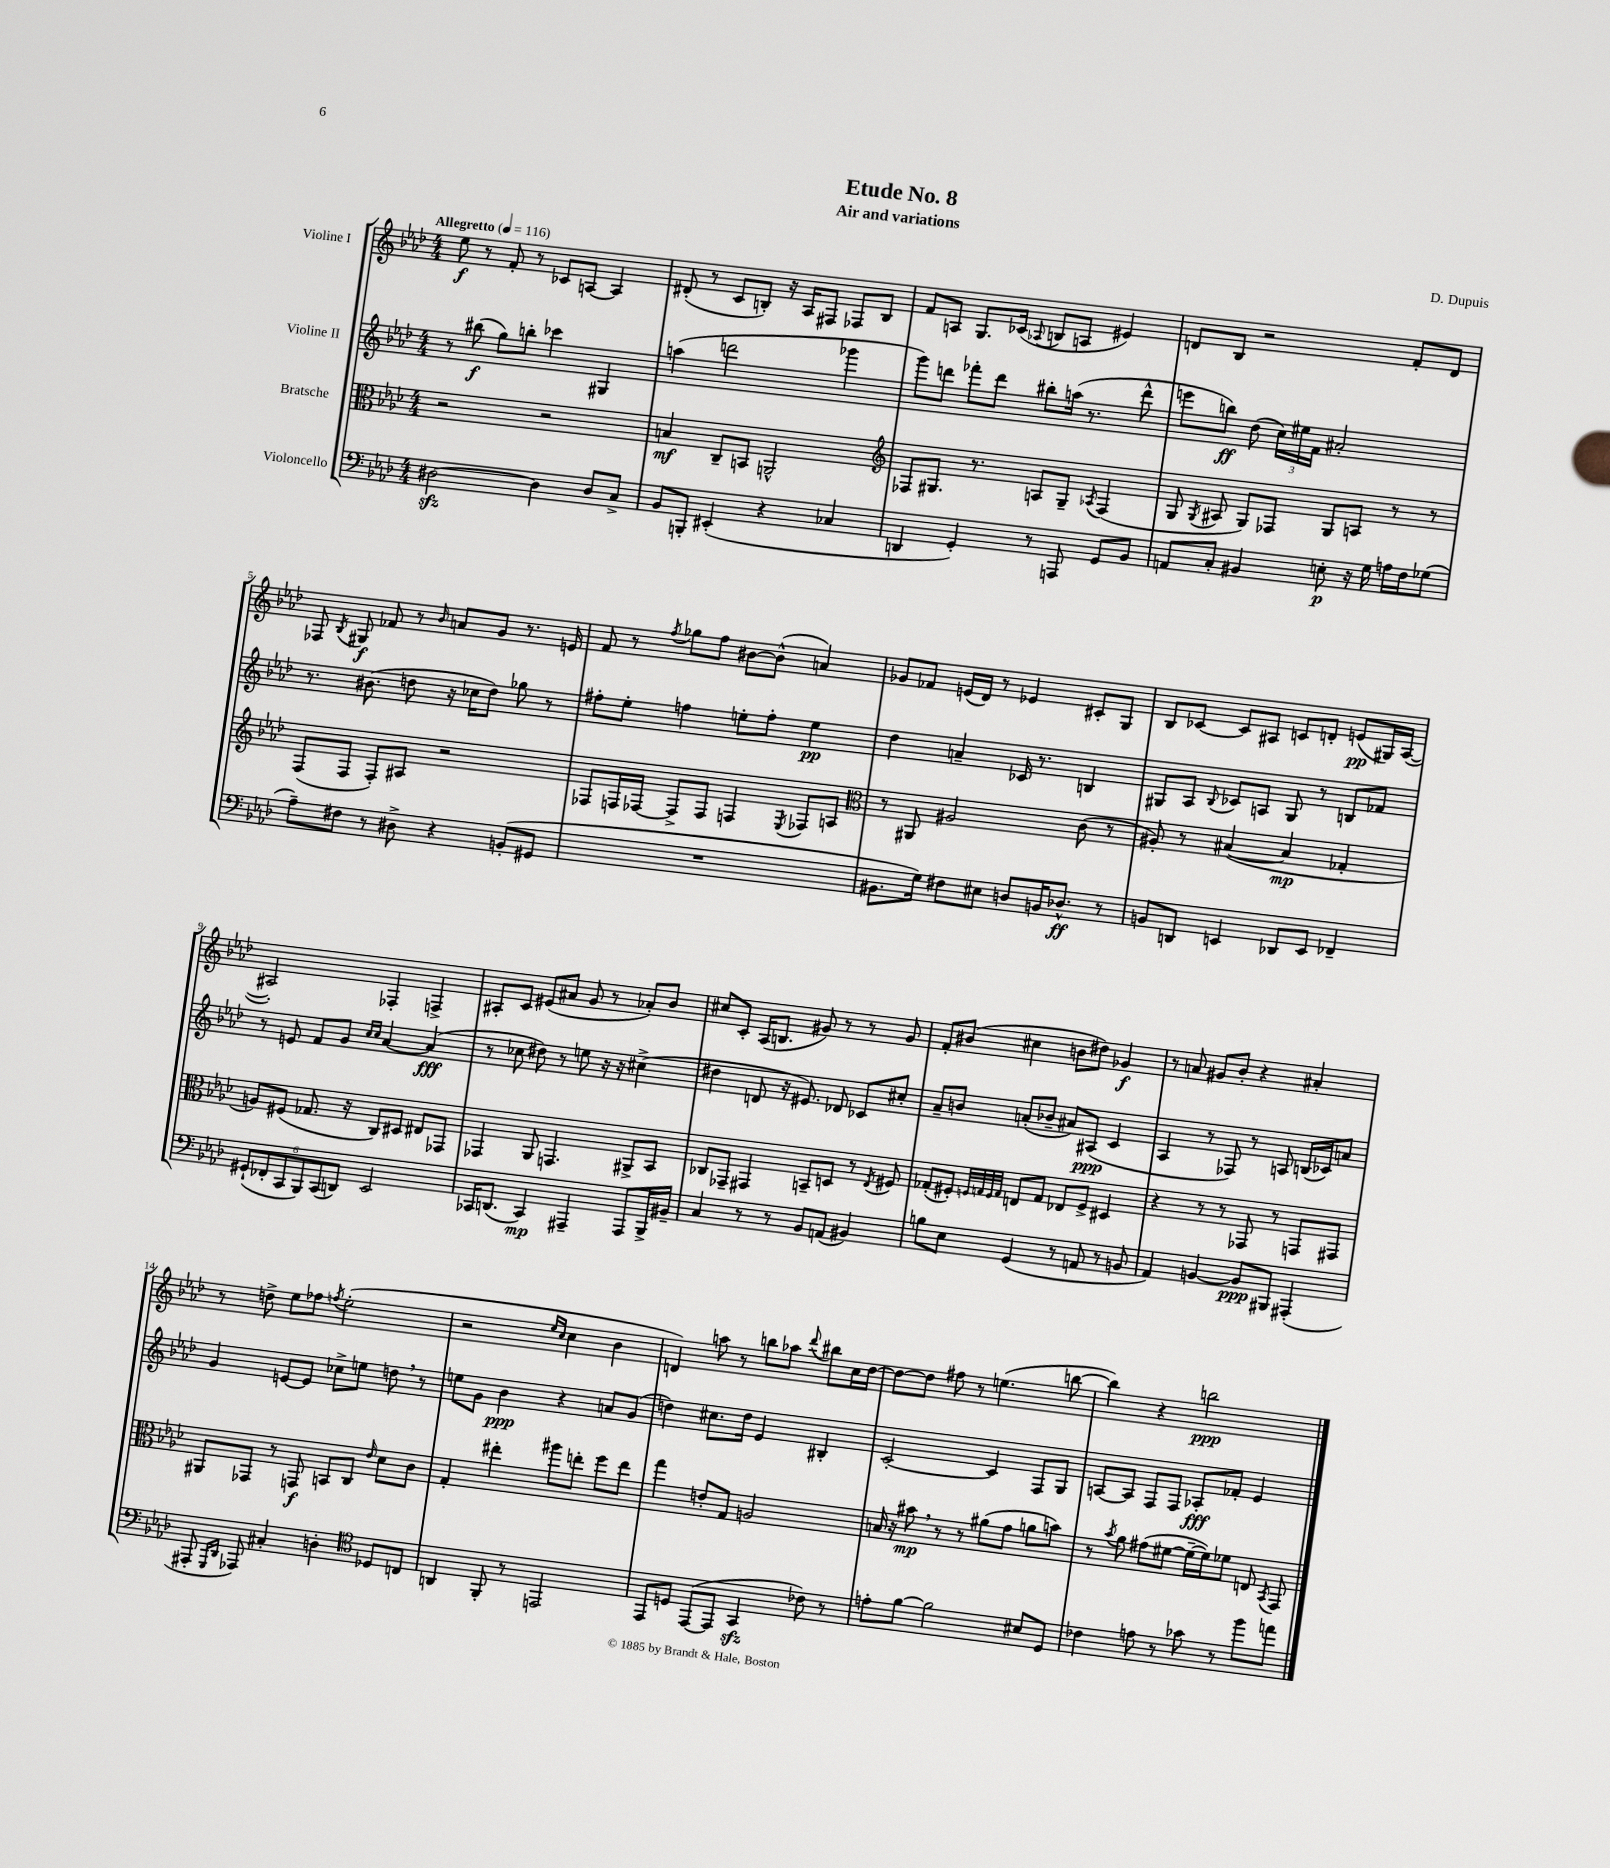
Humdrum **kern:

**kern	**dynam	**kern	**dynam	**kern	**dynam	**kern	**dynam
*part4	*part4	*part3	*part3	*part2	*part2	*part1	*part1
*staff4	*staff4	*staff3	*staff3	*staff2	*staff2	*staff1	*staff1
*I"Violoncello	*	*I"Bratsche	*	*I"Violine II	*	*I"Violine I	*
*clefF4	*	*clefC3	*	*clefG2	*	*clefG2	*
*k[b-e-a-d-]	*	*k[b-e-a-d-]	*	*k[b-e-a-d-]	*	*k[b-e-a-d-]	*
*M4/4	*	*M4/4	*	*M4/4	*	*M4/4	*
*MM116	*	*MM116	*	*MM116	*	*MM116	*
=1	=1	=1	=1	=1	=1	=1	=1
!	!	!	!	!	!	!LO:TX:a:B:t=Allegretto	!
[2D#Xzz\	.	2r	.	8r	.	8ee-\	f
.	.	.	.	(8bb#X\	f	8r	.
.	.	.	.	8gg\L)	.	8f'/	.
.	.	.	.	8bbn'\J	.	8r	.
4D#\]	.	2r	.	4ccc-X\	.	8c-X/L	.
.	.	.	.	.	.	[8An/J	.
8D#/L	.	.	.	4G#X/	.	4A/]	.
8C^/J	.	.	.	.	.	.	.
=2	=2	=2	=2	=2	=2	=2	=2
8BB-/L	.	4Bn/	mf	(4aan\	.	(8d#X'/	.
8BBBn'/J	.	.	.	.	.	8r	.
(4EE#X'/	.	8C~/L	.	2dddn\	.	8c/L	.
.	.	8BBn/J	.	.	.	8Bn'/J)	.
4r	.	2AAn^^/	.	.	.	16r	.
.	.	.	.	.	.	16A-/KL	.
.	.	.	.	.	.	8F#X/J	.
4C-X/	.	.	.	4ggg-X\	.	8F-X/L	.
.	.	.	.	.	.	8B/J	.
=3	=3	=3	=3	=3	=3	=3	=3
*	*	*clefG2	*	*	*	*	*
4DDn/	.	8F-X/L	.	8ggg\L)	.	8f/L	.
.	.	8.G#X/J	.	8dddn\J	.	8An/J	.
4GG'/)	.	.	.	8fff-X'\L	.	8.G/L	.
.	.	8.r	.	.	.	.	.
.	.	.	.	8ddd\J	.	.	.
.	.	.	.	.	.	(16c-X/Jk	.
.	.	.	.	.	.	8qqA-X/	.
8r	.	8An/L	.	8bb#X'\L	.	8Bn/L	.
8AAAn/	.	8G#~/J	.	(16aan\Jk	.	8An/J	.
.	.	.	.	8.r	.	.	.
.	.	8qA-X/	.	.	.	.	.
8GG/L	.	(4F-/	.	.	.	4e#X/)	.
8BB-/J	.	.	.	8ddd^^\	.	.	.
=4	=4	=4	=4	=4	=4	=4	=4
8AAn/L	.	8G/	.	8eeen\L	.	8dn/L	.
.	.	8qG/	.	.	.	.	.
8C'/J	.	8A#X/	.	8bbn\J)	ff	8B-/J	.
4BB#X/	.	8G/L)	.	(8dd-\	.	2r	.
.	.	8F-X/J	.	24cc\LL)	.	.	.
.	.	.	.	24ee#X\	.	.	.
.	.	.	.	24f\JJ	.	.	.
8En'\	p	8G/L	.	2a#X'/	.	.	.
16r	.	8An/J	.	.	.	.	.
16G\	.	.	.	.	.	.	.
16An\LL	.	8r	.	.	.	8f'/L	.
16F\J	.	.	.	.	.	.	.
(8G-X\J	.	8r	.	.	.	8d/J	.
!!LO:LB:g=z
=5	=5	=5	=5	=5	=5	=5	=5
8A-~\L)	.	(8F/L	.	8.r	.	8F-X/	.
.	.	.	.	.	.	8qB-/	.
8F#X\J	.	8F/J	.	.	.	8G#X/	f
.	.	.	.	(8.b#X\	.	.	.
8r	.	8F'/L)	.	.	.	8f-X/	.
8D#X^\	.	8A#X/J	.	8ddn\	.	8r	.
.	.	.	.	.	.	16qqb-/	.
4r	.	2r	.	16r	.	8an/L	.
.	.	.	.	16cc-X\KL	.	.	.
.	.	.	.	8dd\J)	.	8g/J	.
(8BBn'/L	.	.	.	8gg-X\	.	8.r	.
8GG#X/J	.	.	.	8r	.	.	.
.	.	.	.	.	.	16en/	.
=6	=6	=6	=6	=6	=6	=6	=6
1r	.	8F-X/L	.	8ff#X'\L	.	8f/	.
.	.	16Fn/L	.	8ee-'\J	.	8r	.
.	.	[16F-X/JJ	.	.	.	.	.
.	.	.	.	.	.	8qff/	.
.	.	8F-^/L]	.	4ffn\	.	8gg-X\L	.
.	.	8F-/J	.	.	.	8ff\J	.
.	.	4Fn/	.	8een'\L	.	[8b#X\L	.
.	.	.	.	8ff'\J	.	(8b#^^\J]	.
.	.	8qE-/	.	.	.	.	.
.	.	8F-X/L	.	4ee\	pp	4an/)	.
.	.	8An/J	.	.	.	.	.
=7	=7	=7	=7	=7	=7	=7	=7
*	*	*clefC3	*	*	*	*	*
8.BB#X\L	.	8r	.	4dd-\	.	8g-X/L	.
.	.	8AA#X/	.	.	.	8f-X/J	.
16G\Jk)	.	.	.	.	.	.	.
8F#X\L	.	2A#X/	.	4an~/	.	(16en/LL	.
.	.	.	.	.	.	16d-/JJ)	.
8E#X\J	.	.	.	.	.	8r	.
8Dn/L	.	.	.	16c-X/	.	4e-X/	.
.	.	.	.	8.r	.	.	.
16BBn/K	.	.	.	.	.	.	.
8.D-X^^/J	ff	.	.	.	.	.	.
.	.	(8c\	.	4Bn/	.	8c#X'/L	.
8r	.	8r	.	.	.	8G/J	.
=8	=8	=8	=8	=8	=8	=8	=8
8BBn/L	.	8A#X'/)	.	8G#X/L	.	8B-/L	.
8DDn/J	.	8r	.	8A-/J	.	[8c-X/J	.
.	.	.	.	8qqB-/	.	.	.
4EEn/	.	([4B#X/	.	8c-X/L	.	8c-/L]	.
.	.	.	.	8An/J	.	8A#X/J	.
8DD-X/L	.	4B#/]	mp	8G#/	.	8cn/L	.
8EE/J	.	.	.	8r	.	8dn'/J	.
4FF-X~/	.	4G-X'/	.	8Bn/L	.	(8en/L	pp
.	.	.	.	8f-X/J	.	16G#X/L)	.
.	.	.	.	.	.	([16A#/JJ	.
!!LO:LB:g=z
=9	=9	=9	=9	=9	=9	=9	=9
(12GG#X`/L	.	8An/L)	.	8r	.	2A#X'/])	.
12FF-X'/	.	.	.	.	.	.	.
.	.	(8F#X/J	.	8en/	.	.	.
12CC/	.	.	.	.	.	.	.
12BBB-/)	.	8.G-X/	.	8f/L	.	.	.
(12CC/	.	.	.	.	.	.	.
.	.	.	.	8g/J	.	.	.
12DDn/J)	.	.	.	.	.	.	.
.	.	16r	.	.	.	.	.
.	.	.	.	16qqcc/LL	.	.	.
.	.	.	.	16qqcc/JJ	.	.	.
2EE-/	.	8C/L)	.	[4a-/	.	4F-X'/	.
.	.	8D#X/J	.	.	.	.	.
.	.	8E#X/L	.	(4a-/]	fff	4Fn^/	.
.	.	8GG-X/J	.	.	.	.	.
=10	=10	=10	=10	=10	=10	=10	=10
16CC-X/KL	.	4GG-X/	.	8r	.	8A#X'/L	.
(8.DDn/J	.	.	.	.	.	.	.
.	.	.	.	8cc-X\	.	8c/J	.
4CC-/)	mp	8AA-/	.	8dd#X\)	.	(8e#X/L	.
.	.	4.GGn/	.	8r	.	8a#X/J	.
4AAA#X~/	.	.	.	8een\	.	8g/	.
.	.	.	.	16r	.	8r	.
.	.	.	.	16r	.	.	.
8AAA#/L	.	8AA#X^/L	.	(4cc#X^\	.	8a-X'/L)	.
16BBB-^/L	.	8BB-/J	.	.	.	8b-/J	.
16BB#X~/JJ	.	.	.	.	.	.	.
=11	=11	=11	=11	=11	=11	=11	=11
4C/	.	8C-X/L	.	4dd#X\	.	8cc#X/L	.
.	.	8GG-X~/J	.	.	.	8c'/J	.
8r	.	4GG#X/	.	8dn/	.	(16A-/KL	.
.	.	.	.	.	.	8.Bn/J	.
8r	.	.	.	16r	.	.	.
.	.	.	.	8.e#X/)	.	.	.
8BB-/L	.	8BBn~/L	.	.	.	8g#X/)	.
(8AAn/J	.	8Dn/J	.	8d-X/	.	8r	.
4BB#X/)	.	8r	.	8c-X/L	.	8r	.
.	.	8qE-/	.	.	.	.	.
.	.	8F#X/	.	8cc#X'/J	.	8g#/	.
=12	=12	=12	=12	=12	=12	=12	=12
8Bn\L	.	(8G-X'/L	.	8a-~/L	.	8f'/L	.
8E-\J	.	8F#X'/J)	.	8bn/J	.	(8b#X/J	.
.	.	32qqFn/LLL	.	.	.	.	.
.	.	32qqGn/	.	.	.	.	.
.	.	32qqF/	.	.	.	.	.
.	.	32qqG/JJJ	.	.	.	.	.
(4GG/	.	8En/L	.	(8an'/L	.	4cc#X\	.
.	.	8G/J	.	8b-X~/J	.	.	.
8r	.	8E-X/L	.	8a#X/L)	.	8bn\L	.
8AAn/	.	8F^/J	.	(8A#X/J	ppp	8dd#X\J)	.
8r	.	4D#X/	.	4c/	.	4g-X/	f
8BBn/	.	.	.	.	.	.	.
=13	=13	=13	=13	=13	=13	=13	=13
4AA-/)	.	4r	.	4A-/	.	8r	.
.	.	.	.	.	.	8an/	.
[4BBn/	.	8r	.	8r	.	8g#X/L	.
.	.	8r	.	8F-X/)	.	8b-'/J	.
8BB/L]	ppp	8GG-X/	.	8r	.	4r	.
8BBB#X/J	.	8r	.	8An/	.	.	.
(4AAA#X'/	.	8GGn/L	.	(16Bn/LL	.	4a#X'/	.
.	.	.	.	16c-X/J)	.	.	.
.	.	8GG#X/J	.	8an/J	.	.	.
!!LO:LB:g=z
=14	=14	=14	=14	=14	=14	=14	=14
8AAA#X'/	.	8AA#X/L	.	4g/	.	8r	.
16qqGGG/LL	.	.	.	.	.	.	.
16qqDD-/JJ	.	.	.	.	.	.	.
8AAA-X/)	.	8GG-X/J	.	.	.	8ddn^\	.
4C#X'/	.	8r	.	[8en/L	.	8ee-\L	.
.	.	8GGn/	f	8e/J]	.	8ff-X\J	.
.	.	.	.	.	.	8qffn/	.
4Dn'\	.	8BBn/L	.	8cc-X^\L	.	(2ee-'\	.
.	.	8C/J	.	8een\J	.	.	.
*clefC4	*	*	*	*	*	*	*
.	.	16qqe-/	.	.	.	.	.
8D-X/L	.	8d-\L	.	8ddn,\	.	.	.
8Cn/J	.	8c\J	.	8r	.	.	.
=15	=15	=15	=15	=15	=15	=15	=15
4AAn/	.	4G'/	.	8een\L	.	2r	.
.	.	.	.	8g\J	.	.	.
8FF'/	.	4ee#X'\	.	4b-\	ppp	.	.
8r	.	.	.	.	.	.	.
.	.	.	.	.	.	16qqee-/LL	.
.	.	.	.	.	.	16qqcc/JJ	.
2EEn/	.	8aa#X\L	.	4r	.	4cc\	.
.	.	8een'\J	.	.	.	.	.
.	.	8ff\L	.	8an/L	.	4b-\	.
.	.	8ee\J	.	(8g/J	.	.	.
=16	=16	=16	=16	=16	=16	=16	=16
8EE-/L	.	4gg\	.	4ddn\)	.	4dn/)	.
8Dn/J	.	.	.	.	.	.	.
([8EE-/L	.	8en'/L	.	8.cc#X\L	.	8aan\	.
8EE-/J]	.	8G/J	.	.	.	8r	.
.	.	.	.	16dd\Jk	.	.	.
4GGzz/	.	2An/	.	4e-/	.	8bbn\L	.
.	.	.	.	.	.	8aa-X\J	.
.	.	.	.	.	.	8qqddd-/	.
8c-X\)	.	.	.	4B#X'/	.	8bb#X\L	.
8r	.	.	.	.	.	16cc\L	.
.	.	.	.	.	.	[16dd-\JJ	.
=17	=17	=17	=17	=17	=17	=17	=17
8en'\L	.	16Bn/	.	[2c'/	.	8dd-\L_	.
.	.	16r	.	.	.	.	.
[8f\J	.	8b#X,\	mp	.	.	8dd-\J]	.
2f\]	.	8r	.	.	.	8ff#X\	.
.	.	8r	.	.	.	8r	.
.	.	(8a#X\L	.	4c/]	.	(4.een\	.
.	.	8g\J	.	.	.	.	.
8B#X/L	.	8an\L	.	8F/L	.	.	.
8D-/J	.	8bn\J)	.	8G/J	.	[8bbn\	.
=18	=18	=18	=18	=18	=18	=18	=18
4c-X\	.	8r	.	[8An/L	.	4bb\])	.
.	.	8qb-/	.	.	.	.	.
.	.	8a-\	.	8A/J]	.	.	.
8en\	.	(8g#X\L	.	8F/L	.	4r	.
8r	.	[8f#X\J	.	8F/J	.	.	.
8g-X\	.	16f#~\LL_	.	8A-X'/L	fff	2bbn\	ppp
.	.	16f#\J])	.	.	.	.	.
8r	.	8f-X\J	.	8f-X'/J	.	.	.
8ff\L	.	8En/	.	4e-/	.	.	.
.	.	8qBB-/	.	.	.	.	.
8een\J	.	8GG/	.	.	.	.	.
==	==	==	==	==	==	==	==
*-	*-	*-	*-	*-	*-	*-	*-
